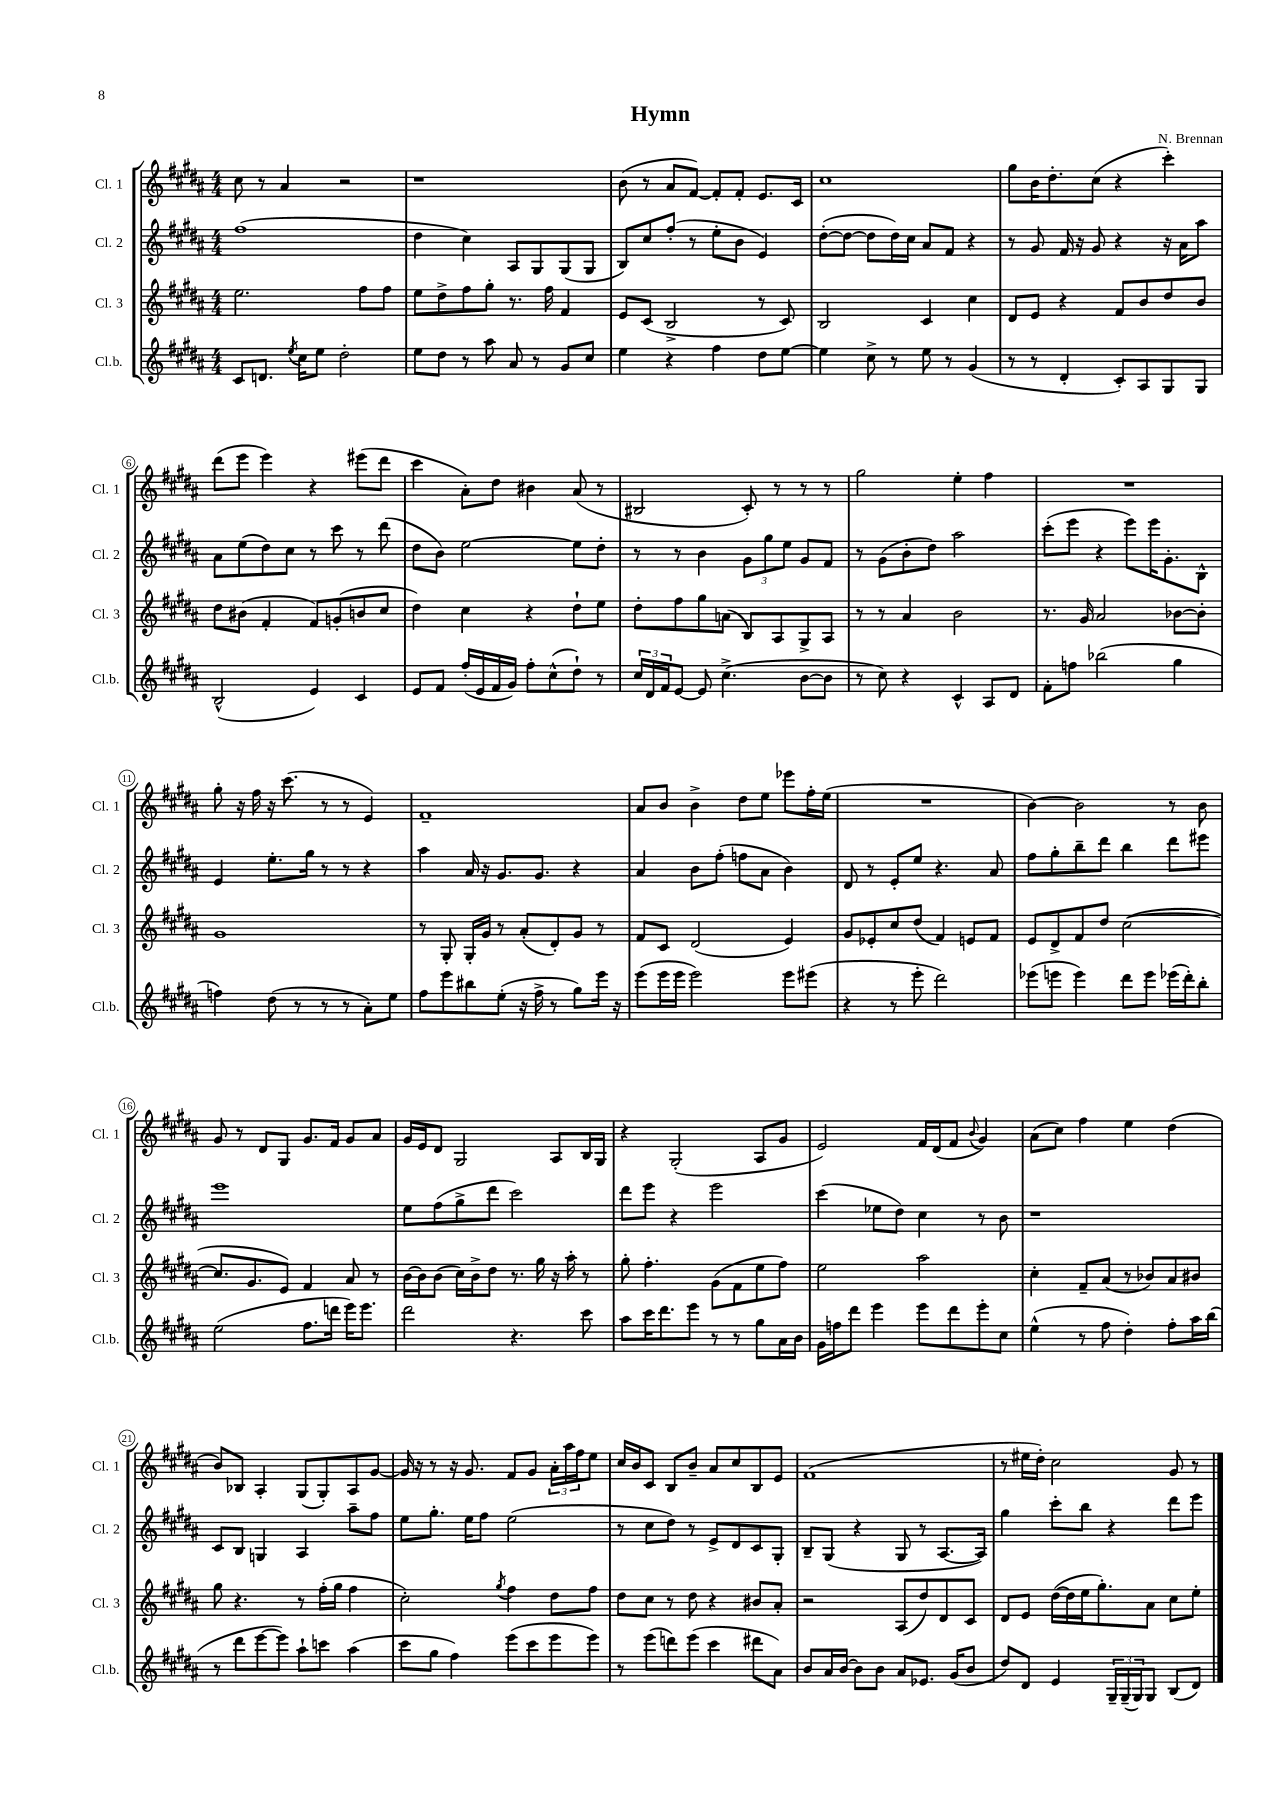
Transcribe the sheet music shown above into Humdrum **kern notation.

**kern	**kern	**kern	**kern
*staff4	*staff3	*staff2	*staff1
*clefG2	*clefG2	*clefG2	*clefG2
*k[f#c#g#d#a#]	*k[f#c#g#d#a#]	*k[f#c#g#d#a#]	*k[f#c#g#d#a#]
*M4/4	*M4/4	*M4/4	*M4/4
8c#	2.ee	(1ff#	8cc#
8.d	.	.	8r
.	.	.	4a#
8qee	.	.	.
16cc#	.	.	.
8ee	.	.	.
2dd#'	.	.	2r
.	8ff#	.	.
.	8ff#	.	.
=	=	=	=
8ee	8ee	4dd#	1r
8dd#	8dd#^	.	.
8r	8ff#	4cc#)	.
8aa#	8gg#'	.	.
8a#	8.r	8A#	.
8r	.	8G#	.
.	16ff#	.	.
8g#	4f#	(8G#	.
8cc#	.	8G#	.
=	=	=	=
4ee	8e	8B)	(8b
.	(8c#	8cc#	8r
4r	2B^	(8ff#'	8a#
.	.	8r	[8f#)
4ff#	.	8ee'	8f#']
.	.	8b	8f#'
8dd#	8r	4e)	8.e
[8ee	8c#)	.	.
.	.	.	16c#
=	=	=	=
4ee]	2B	([8dd#'	1cc#
.	.	8dd#_	.
8cc#^	.	8dd#]	.
8r	.	16dd#)	.
.	.	16cc#	.
8ee	4c#	8a#	.
8r	.	8f#	.
(4g#	4cc#	4r	.
=	=	=	=
8r	8d#	8r	8gg#
8r	8e	8g#	16b
.	.	.	8.dd#'
4d#'	4r	16f#	.
.	.	16r	.
.	.	8g#	(8cc#
8c#')	8f#	4r	4r
8A#	8b	.	.
8G#	8dd#	16r	4ccc#')
.	.	16a#	.
8G#	8b	8aa#	.
=	=	=	=
(2B^^	8dd#	8a#	(8ddd#
.	(8b#	(8ee	8eee
.	4f#'	8dd#)	4eee)
.	.	8cc#	.
4e)	8f#)	8r	4r
.	(8g'	8ccc#	.
4c#	8b	8r	(8eee#
.	8cc#	(8ddd#	8ddd#
=	=	=	=
8e	4dd#)	8dd#	4ccc#
8f#	.	8b)	.
(16ff#'	4cc#	[2ee	8a#')
16e	.	.	.
16f#	.	.	8dd#
16g#)	.	.	.
8ff#'	4r	.	4b#
(8cc#^^	.	.	.
8dd#`)	8dd#`	8ee]	(8a#
8r	8ee	8dd#'	8r
=	=	=	=
24cc#	8dd#'	8r	2B#
24d#	.	.	.
24f#	.	.	.
[8e	8ff#	8r	.
8e]	8gg#	4b	.
(4.cc#^	(8a	.	.
.	8B)	12g#	8c#')
.	.	12gg#	.
.	8A#	.	8r
.	.	12ee	.
[8b	8G#^	8g#	8r
8b]	8A#	8f#	8r
=	=	=	=
8r	8r	8r	2gg#
8cc#)	8r	(8g#	.
4r	4a#	8b'	.
.	.	8dd#)	.
4c#^^	2b	2aa#	4ee'
8A#	.	.	4ff#
8d#	.	.	.
=	=	=	=
8f#'	8.r	(8ccc#'	1r
8ff	.	8eee	.
.	16g#	.	.
(2bb-	2a#	4r	.
.	.	8eee)	.
.	.	16eee	.
.	.	8.g#'	.
4gg#	[8b-	.	.
.	8b-']	8B^^	.
=	=	=	=
4ff)	1g#	4e	8gg#'
.	.	.	16r
.	.	.	16ff#
(8dd#	.	8.ee'	16r
.	.	.	(8.ccc#
8r	.	.	.
.	.	16gg#	.
8r	.	8r	8r
8r	.	8r	8r
8a#')	.	4r	4e)
8ee	.	.	.
=	=	=	=
8ff#	8r	4aa#	1f#~
8eee	8G#'	.	.
8bb#	16G#'	16a#	.
.	16g#	16r	.
(8ee'	8r	8.g#	.
16r	(8a#'	.	.
16ff#^	.	8.g#	.
8r	8d#')	.	.
8gg#)	8g#	4r	.
16eee	8r	.	.
16r	.	.	.
=	=	=	=
(8eee	8f#	4a#	8a#
16eee	8c#	.	8b
16eee	.	.	.
2eee)	(2d#	8b	4b^
.	.	(8ff#'	.
.	.	8ff	8dd#
.	.	8a#	8ee
8eee	4e)	4b)	8eee-
(8eee#	.	.	16ff#'
.	.	.	(16ee
=	=	=	=
4r	8g#	8d#	1r
.	8e-'	8r	.
8r	8cc#	8e'	.
8eee'	(8dd#	8ee	.
2ddd#)	4f#)	4.r	.
.	8e	.	.
.	8f#	8a#	.
=	=	=	=
(8eee-	8e	8ff#	[4b)
8eee	8d#^	8gg#'	.
4eee)	8f#	8bb~	2b]
.	8dd#	8ddd#	.
8ddd#	([2cc#	4bb	.
8eee	.	.	.
(16eee-	.	8ddd#	8r
16ddd#')	.	.	.
8bb'	.	8eee#	8b
=	=	=	=
(2ee	8.cc#]	1eee	8g#
.	.	.	8r
.	8.g#	.	.
.	.	.	8d#
.	8e)	.	8G#
8.ff#	4f#	.	8.g#
16ddd	.	.	16f#
16eee)	8a#	.	8g#
8.eee	.	.	.
.	8r	.	8a#
=	=	=	=
2ddd#	[16b	8ee	16g#
.	16b]	.	16e
.	(8b	(8ff#	8d#
.	16cc#)	8gg#^	2G#
.	16b^	.	.
.	8dd#	8ddd#	.
4.r	8.r	2ccc#)	.
.	16gg#	.	.
.	16r	.	8A#
.	16aa#'	.	.
8ccc#	8r	.	16B
.	.	.	16G#
=	=	=	=
8aa#	8gg#'	8ddd#	4r
16ccc#	4.ff#'	8eee	.
8.ddd#	.	.	.
.	.	4r	(2G#'
8eee	.	.	.
8r	(8g#	2eee	.
8r	8f#	.	.
8gg#	8ee	.	8A#
16a#	8ff#)	.	8g#
16b	.	.	.
=	=	=	=
16g#	2ee	(4ccc#	2e)
16ff	.	.	.
8ddd#	.	.	.
4eee	.	8ee-	.
.	.	8dd#)	.
8eee	2aa#	4cc#	16f#
.	.	.	(16d#
8ddd#	.	.	8f#
.	.	.	8qqb
8eee'	.	8r	4g#)
8cc#	.	8b	.
=	=	=	=
(4ee^^	4cc#'	1r	(8a#
.	.	.	8cc#)
8r	8f#~	.	4ff#
8ff#	(8a#	.	.
4dd#')	8r	.	4ee
.	8b-)	.	.
8ff#'	8a#	.	(4dd#
16aa#	8b#	.	.
(16bb	.	.	.
=	=	=	=
8r	8gg#	8c#	8b)
8ddd#	4.r	8B	8B-
[8eee	.	4G	4A#'
8eee])	.	.	.
8aa#`	8r	4A#	(8G#
8ccc	(16ff#'	.	8G#')
.	16gg#	.	.
(4aa#	4ff#	8aa#~	8A#
.	.	8ff#	[8g#
=	=	=	=
8ccc#	2cc#')	8ee	16g#]
.	.	.	16r
8gg#	.	8.gg#'	8r
4ff#)	.	.	16r
.	.	16ee	8.g#
.	.	8ff#	.
.	8qgg#	.	.
(8eee	4ff#	(2ee	8f#
8ccc#	.	.	8g#
8eee	8dd#	.	24a#'
.	.	.	24aa#
.	.	.	24ff#
8eee)	8ff#	.	8ee
=	=	=	=
8r	8dd#	8r	16cc#
.	.	.	16b
(8eee	8cc#	8cc#	8c#
8ddd)	8r	8dd#)	8B
(8eee	8dd#	8r	8b~
4ccc#	4r	8e^	8a#
.	.	8d#	8cc#
8ddd#	8b#	8c#	8B
8a#)	8a#'	8G#'	8e
=	=	=	=
8b	2r	8B~	(1f#
16a#	.	(8G#	.
[16b	.	.	.
8b]	.	4r	.
8b	.	.	.
8a#	(8A#	8G#	.
8.e-	8dd#)	8r	.
.	8d#	[8.A#	.
(16g#	.	.	.
8b	8c#	.	.
.	.	16A#])	.
=	=	=	=
8dd#)	8d#	4gg#	8r
8d#	8e	.	16ee#
.	.	.	16dd#')
4e	([16dd#	8ccc#'	2cc#
.	16dd#]	.	.
.	16ee	8bb	.
.	8.gg#')	.	.
24G#~	.	4r	.
(24G#~	.	.	.
24G#)	.	.	.
8G#	8a#	.	.
(8B	8cc#	8ddd#	8g#
8d#)	8ee'	8eee	8r
==	==	==	==
*-	*-	*-	*-
